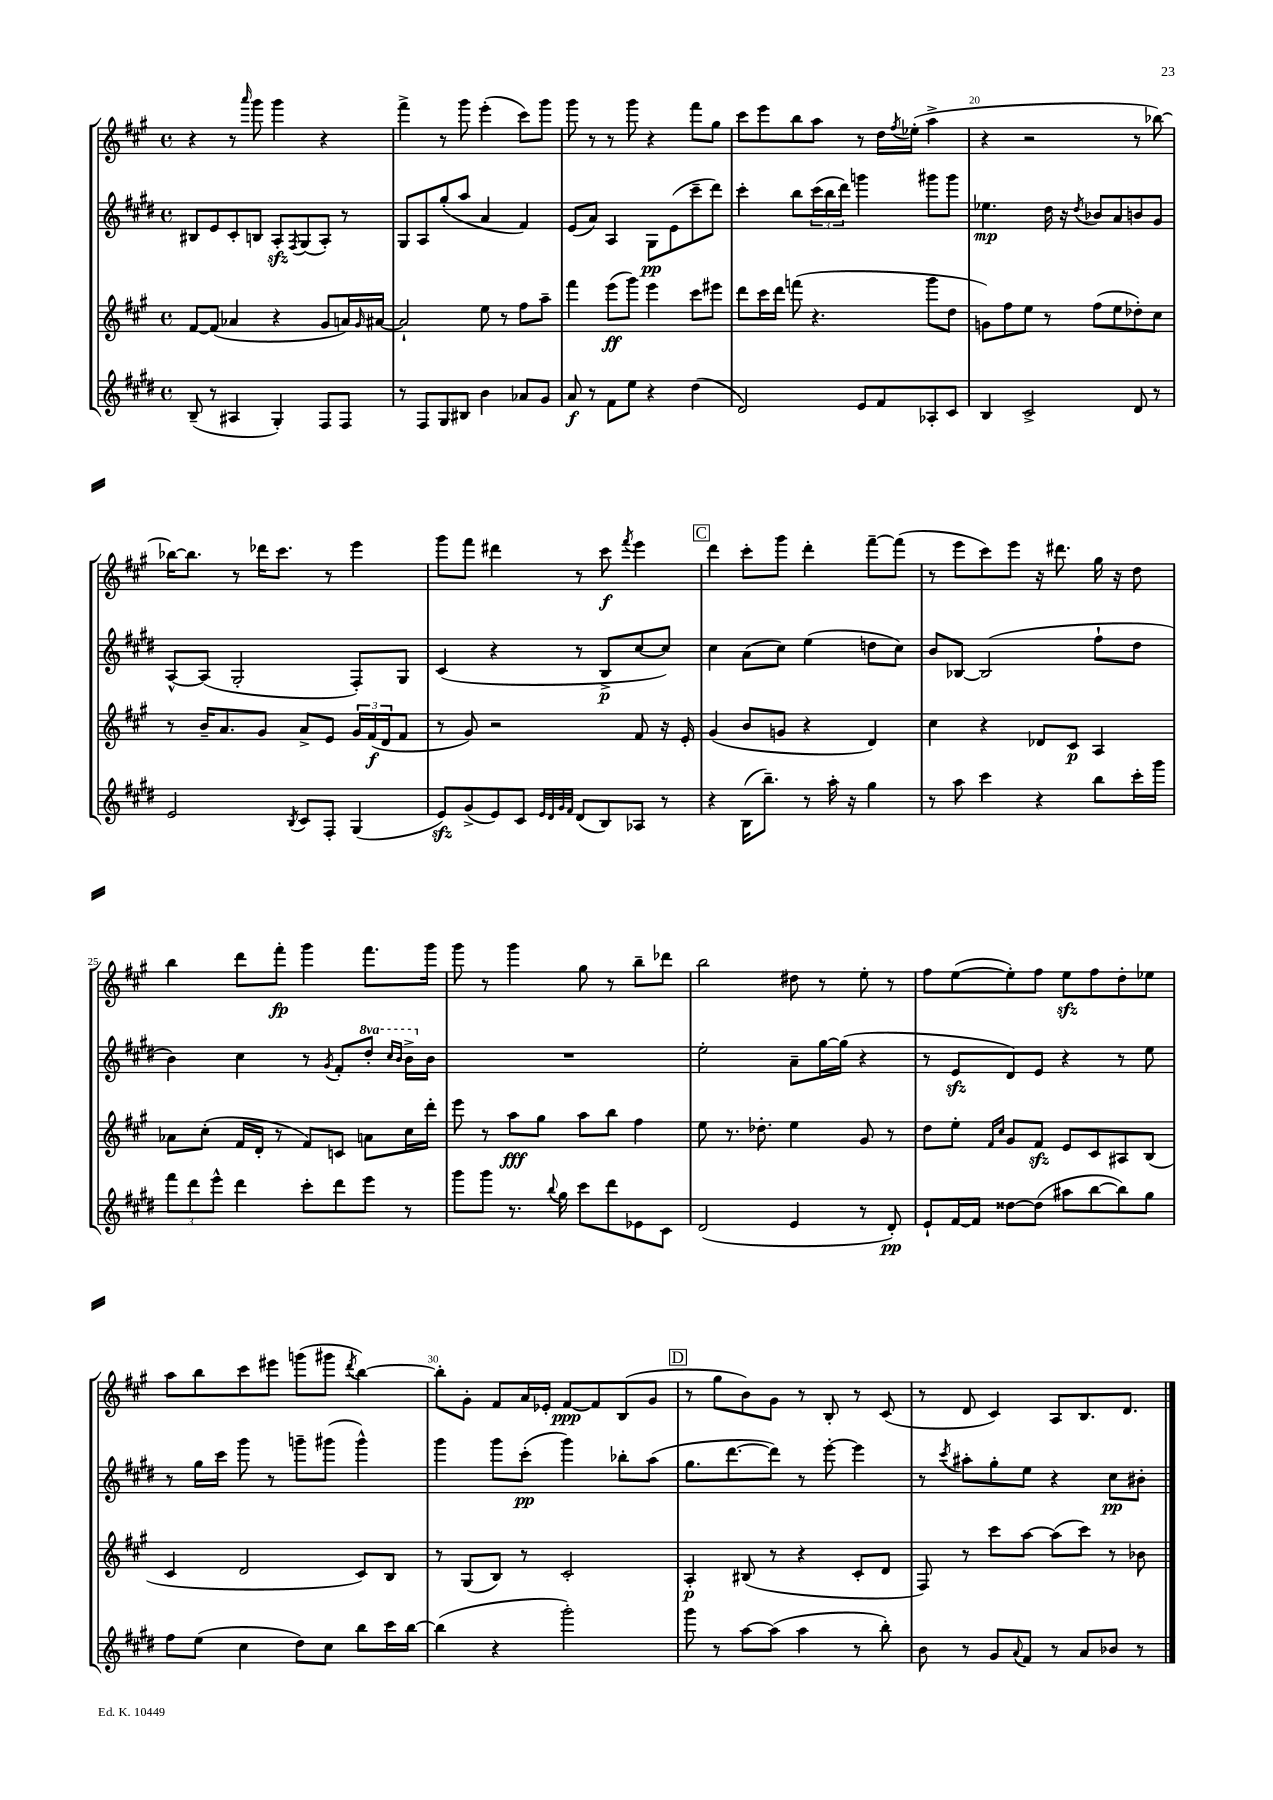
<<
\new StaffGroup <<
\new Staff = "s0" {
    \clef treble \key a \major \defaultTimeSignature \time 4/4
    r4 r8 \grace { a'''16 } gis'''8 gis'''4 r4 |
    fis'''4-> r8 gis'''8 e'''4-.( cis'''8) gis'''8 |
    gis'''8 r8 r8 gis'''8 r4 fis'''8 gis''8 |
    cis'''8 e'''8 b''8 a''8 r8 d''16 \acciaccatura { fis''8 } ees''16-.( a''4-> |
    r4 r2 r8 bes''8~) |
    bes''16~ bes''8. r8 des'''16 cis'''8. r8 e'''4 |
    gis'''8 fis'''8 dis'''4 r8 cis'''8\f \acciaccatura { fis'''8 } e'''4 |
    \mark \markup { \box "C" } d'''4 cis'''8-. gis'''8 d'''4-. fis'''8~-- fis'''8( |
    r8 e'''8 cis'''8) e'''8 r16 dis'''8. gis''16 r16 d''8 |
    b''4 d'''8 fis'''8-.\fp gis'''4 fis'''8. gis'''16 |
    gis'''8 r8 gis'''4 gis''8 r8 b''8-- des'''8 |
    b''2 dis''8 r8 e''8-. r8 |
    fis''8 e''8~( e''8-.) fis''8 e''8\sfz fis''8 d''8-. ees''8 |
    a''8 b''8 cis'''8 eis'''8 g'''8( gis'''8 \acciaccatura { d'''8 } b''4~) |
    b''8-. gis'8-. fis'8 a'16 ees'16-. fis'8~\ppp fis'8 b8( gis'8 |
    \mark \markup { \box "D" } r8 gis''8 b'8) gis'8 r8 b8-. r8 cis'8( |
    r8 d'8 cis'4) a8 b8. d'8. \bar "|." |
}
\new Staff = "s1" {
    \clef treble \key e \major \defaultTimeSignature \time 4/4 \set Staff.ottavationMarkups = #ottavation-simple-ordinals
    bis8 e'8 cis'8-. b8 a8-.\sfz \acciaccatura { fis8 } gis8( a8-.) r8 |
    gis8 a8 gis''8-.( a''8 a'4 fis'4) |
    e'8( a'8) a4 gis8\pp e'8( cis'''8-- dis'''8) |
    cis'''4-. b''8 \tuplet 3/2 { cis'''16( b''16 dis'''16) } g'''4 gis'''8 gis'''8 |
    ees''4.\mp dis''16 r16 \acciaccatura { dis''8 } bes'8 a'8 b'8 gis'8 |
    a8~-^ a8( gis2-. fis8-.) gis8 |
    cis'4( r4 r8 b8->\p cis''8~ cis''8) |
    \mark \markup { \box "C" } cis''4 a'8( cis''8) e''4( d''8 cis''8) |
    b'8 bes8~ bes2( fis''8-! dis''8 |
    b'4) cis''4 r8 \acciaccatura { gis'8 } fis'8-. \ottava #1 dis'''8-. \grace { cis'''16 b''16 } b''16-> \ottava #0 b'16 |
    R1 |
    e''2-. a'8-- gis''16~ gis''16( r4 |
    r8 e'8\sfz dis'8) e'8 r4 r8 e''8 |
    r8 gis''16 cis'''16 gis'''8 r8 g'''8-- gis'''8( gis'''4-^) |
    gis'''4 gis'''8 cis'''8-.\pp( gis'''4) bes''8-. a''8( |
    \mark \markup { \box "D" } gis''8. dis'''8.~ dis'''8) r8 e'''8~-. e'''4 |
    r8 \acciaccatura { cis'''8 } ais''8-. gis''8-. e''8 r4 cis''8\pp bis'8-. \bar "|." |
}
\new Staff = "s2" {
    \clef treble \key a \major \defaultTimeSignature \time 4/4
    fis'8~ fis'8( aes'4 r4 gis'8 a'16) \grace { gis'16 } ais'16~ |
    ais'2-! e''8 r8 fis''8 a''8-- |
    fis'''4 e'''8\ff( gis'''8) e'''4 cis'''8 eis'''8 |
    d'''8 cis'''16 d'''16 f'''8( r4. gis'''8 d''8 |
    g'8) fis''8 e''8 r8 fis''8( e''8 des''8-.) cis''8 |
    r8 b'16-- a'8. gis'8 a'8-> e'8 \tuplet 3/2 { gis'16 fis'16\f( d'16 } fis'8 |
    r8 gis'8) r2 fis'8 r16 e'16-. |
    \mark \markup { \box "C" } gis'4( b'8 g'8 r4 d'4) |
    cis''4 r4 des'8 cis'8\p a4 |
    aes'8 cis''8-.( fis'16 d'16-. r8 fis'8) c'8 a'8 cis''16 d'''16-. |
    e'''8 r8 a''8\fff gis''8 a''8 b''8 fis''4 |
    e''8 r8. des''8.-. e''4 gis'8 r8 |
    d''8 e''8-. \grace { fis'16 cis''16 } gis'8 fis'8\sfz e'8 cis'8 ais8 b8( |
    cis'4 d'2 cis'8) b8 |
    r8 gis8( b8) r8 cis'2-. |
    \mark \markup { \box "D" } a4-.\p bis8( r8 r4 cis'8-. d'8 |
    fis8) r8 cis'''8 a''8~ a''8( cis'''8) r8 bes'8 \bar "|." |
}
\new Staff = "s3" {
    \clef treble \key e \major \defaultTimeSignature \time 4/4
    b8--( r8 ais4 gis4-.) fis8 fis8 |
    r8 fis8 gis8 bis8 b'4 aes'8 gis'8 |
    a'8\f r8 fis'8 e''8 r4 dis''4( |
    dis'2) e'8 fis'8 aes8-. cis'8 |
    b4 cis'2-> dis'8 r8 |
    e'2 \acciaccatura { b8 } cis'8 fis8-. gis4( |
    e'8\sfz) gis'8->( e'8) cis'8 \grace { e'32 dis'32 gis'32 fis'32 } dis'8( b8) aes8 r8 |
    \mark \markup { \box "C" } r4 b16( b''8.--) r8 a''16-. r16 gis''4 |
    r8 a''8 cis'''4 r4 b''8 cis'''16-. gis'''16 |
    \tuplet 3/2 { fis'''8 dis'''8 e'''8-^ } dis'''4 cis'''8-. dis'''8 e'''8 r8 |
    gis'''8 gis'''8 r8. \appoggiatura { b''8 } gis''16 cis'''8 dis'''8 ees'8 cis'8 |
    dis'2( e'4 r8 dis'8-.\pp) |
    e'8-! fis'16~ fis'16 disis''8~ disis''8( ais''8 b''8~ b''8) gis''8 |
    fis''8 e''8( cis''4 dis''8) cis''8 b''8 cis'''16 b''16~ |
    b''4( r4 gis'''2-.) |
    \mark \markup { \box "D" } gis'''8 r8 a''8~ a''8( a''4 r8 b''8-.) |
    b'8 r8 gis'8 \appoggiatura { a'8 } fis'8 r8 a'8 bes'8 r8 \bar "|." |
}
>>
>>
\layout { \context { \Score currentBarNumber = #16 \override BarNumber.break-visibility = ##(#f #t #t) barNumberVisibility = #(every-nth-bar-number-visible 5) } }
